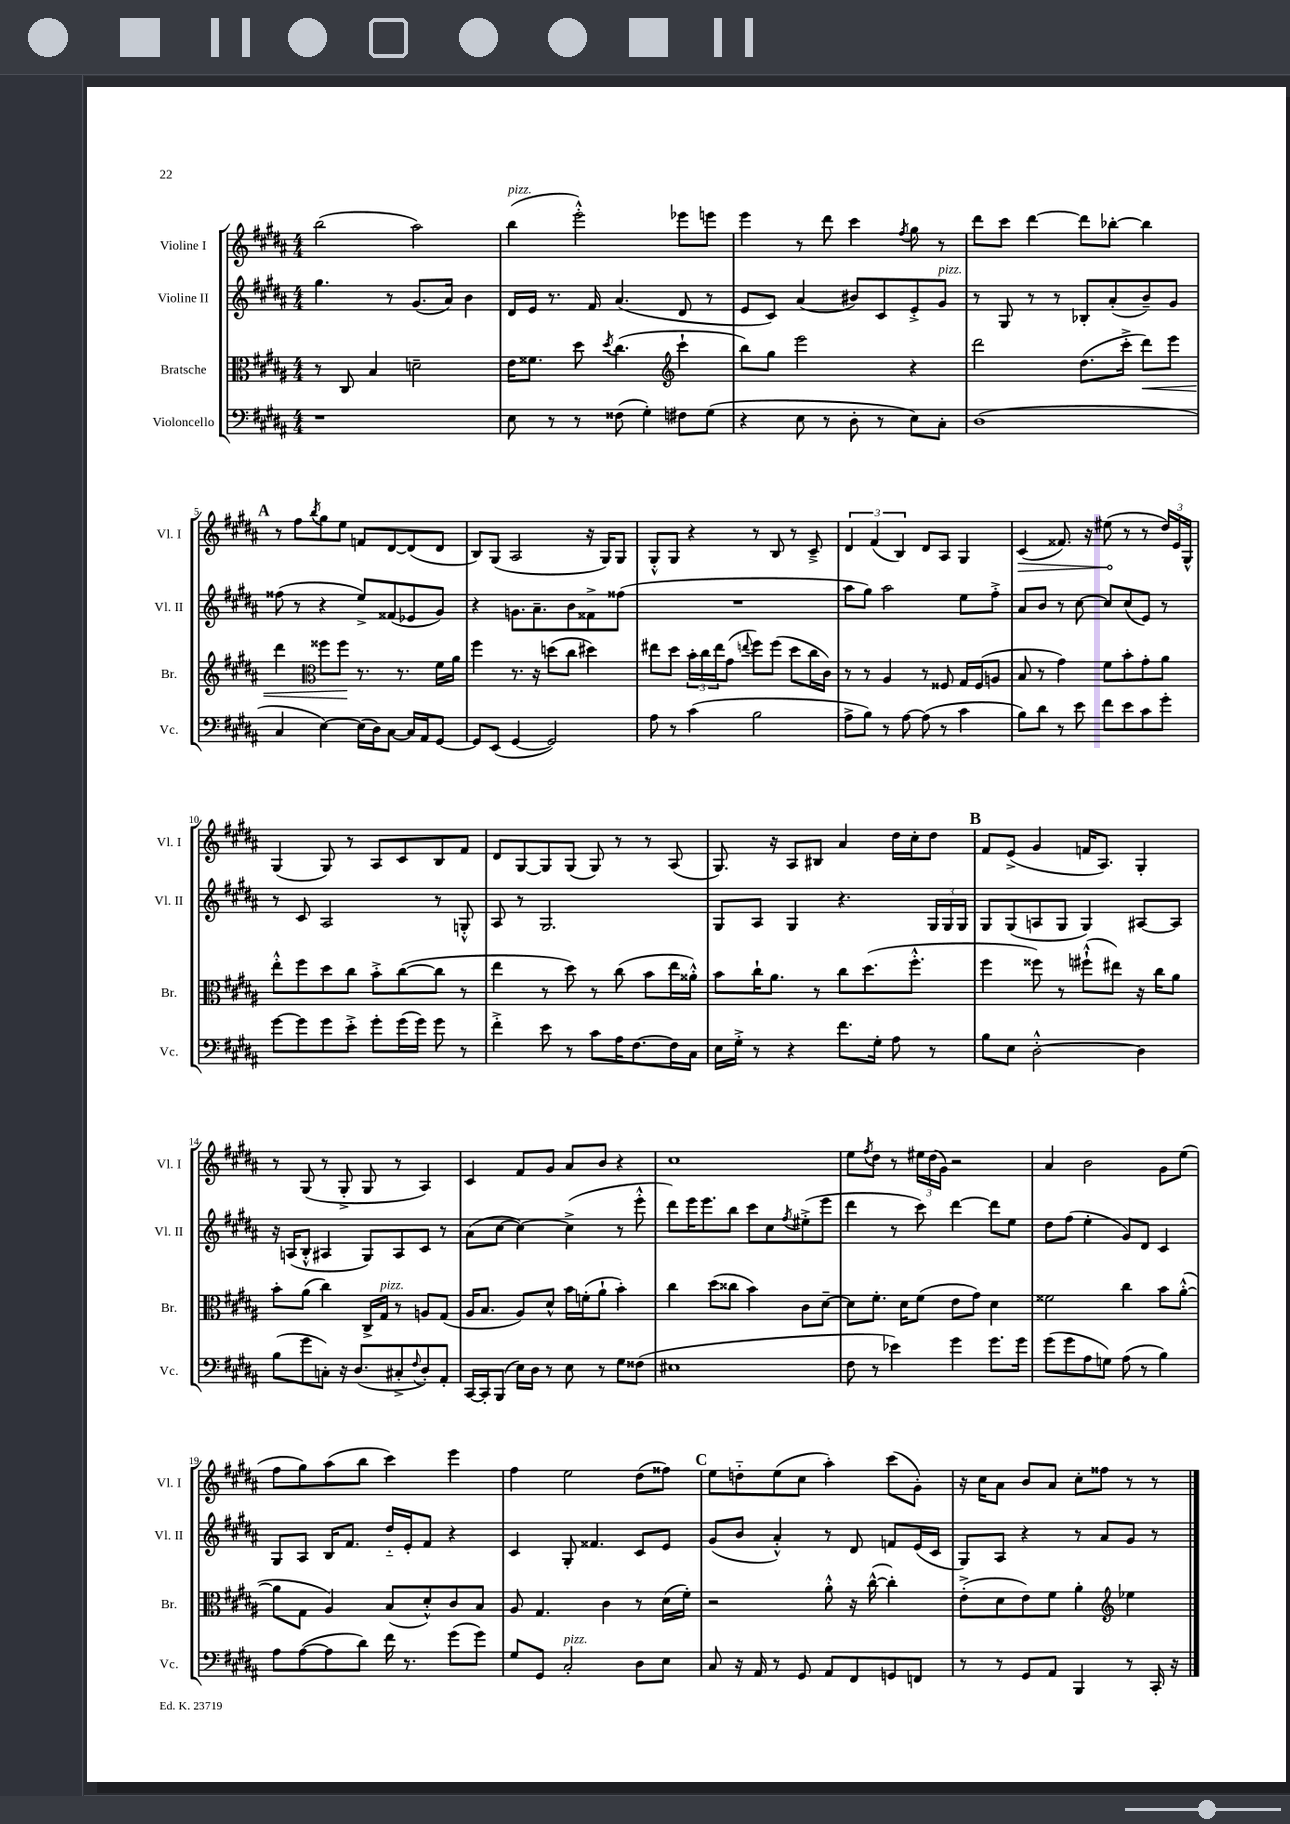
<<
\new StaffGroup <<
\new Staff = "s0" \with { instrumentName = "Violine I" shortInstrumentName = "Vl. I" } {
    \clef treble \key b \major \numericTimeSignature \time 4/4
    b''2( ais''2) |
    b''4^\markup { \italic "pizz." }( e'''2-.-^) ees'''8 e'''8 |
    e'''4 r8 dis'''8 cis'''4 \acciaccatura { fis''8 } gis''8 r8 |
    dis'''8 cis'''8 dis'''4~ dis'''8 bes''8~-. bes''4 |
    \mark \markup { \bold "A" } r8 fis''8 \acciaccatura { b''8 } gis''8 e''8 f'8 dis'8~ dis'8( dis'8 |
    b8) gis8( ais2 r16 gis16) gis8 |
    gis8-.-^ gis8 r4 r8 b8 r8 cis'8---> |
    \tuplet 3/2 { dis'4 fis'4( b4) } dis'8 ais8 gis4 |
    \once \override Hairpin.circled-tip = ##t cis'4\>( fisis'8.) r16 eis''8\!( r8 r8 \tuplet 3/2 { dis''16) e'16 gis16-^ } |
    gis4( gis8) r8 ais8 cis'8 b8 fis'8 |
    dis'8 gis8~ gis8 gis8( gis8) r8 r8 ais8( |
    gis8.) r16 ais8 bis8 ais'4 dis''16 cis''16-. dis''8 |
    \mark \markup { \bold "B" } fis'8 e'8->( gis'4 f'16 ais8.) gis4-. |
    r8 gis8( r8 gis8-.-> gis8 r8 ais4) |
    cis'4 fis'8 gis'8 ais'8 b'8 r4 |
    cis''1 |
    e''8 \acciaccatura { fis''8 } dis''8 r8 \tuplet 3/2 { eis''16 dis''16( gis'16) } r2 |
    ais'4 b'2 gis'8 e''8( |
    fis''8 gis''8) ais''8( b''8 cis'''4) e'''4 |
    fis''4 e''2 dis''8( fisis''8) |
    \mark \markup { \bold "C" } e''8 d''8-_ e''8( cis''8 ais''4-.) cis'''8( gis'8-.) |
    r16 cis''16 ais'8 b'8 ais'8 cis''8-. fisis''8 r8 r8 \bar "|." |
}
\new Staff = "s1" \with { instrumentName = "Violine II" shortInstrumentName = "Vl. II" } {
    \clef treble \key b \major \numericTimeSignature \time 4/4
    gis''4. r8 gis'8.( ais'16) b'4 |
    dis'16 e'16 r8. fis'16 ais'4.( dis'8 r8 |
    e'8 cis'8) ais'4( bis'8) cis'8 e'8-.-> gis'8^\markup { \italic "pizz." } |
    r8 gis8 r8 r8 bes8-. ais'8-.( b'8--) gis'8 |
    \mark \markup { \bold "A" } fisis''8( r8 r4 e''8->) fisis'8( ees'8 gis'8) |
    r4 g'8. ais'8.-- b'8 fisis'8-> fisis''8( |
    R1 |
    ais''8 gis''8) ais''2 e''8 fis''8-.-> |
    ais'8 b'8 r8 cis''8~ cis''8 cis''8( e'8) r8 |
    r8 cis'8 ais2 r8 g8-.-^ |
    ais8 r8 gis2. |
    gis8 ais8 gis4 r4. \tuplet 3/2 { gis16 gis16 gis16 } |
    \mark \markup { \bold "B" } gis8 gis8( a8 gis8 gis4) ais8~ ais8 |
    r16 a16( b8-.-^ ais4 gis8) ais8 cis'8 r8 |
    ais'8( cis''8~ cis''4~) cis''4->( r8 e'''8-.-^ |
    dis'''8) e'''16 e'''8. b''8 cis'''8 cis''8 \acciaccatura { fis''8 } eis''8-.->( e'''8 |
    dis'''4 r8 cis'''8) dis'''4~ dis'''8 e''8 |
    dis''8 fis''8( e''4-. gis'8) dis'8 cis'4 |
    gis8 ais8 b16 fis'8. dis''16-_ e'16-. fis'8 r4 |
    cis'4 gis8-. fisis'4. cis'8 e'8 |
    \mark \markup { \bold "C" } gis'8( b'8 ais'4-.-^) r8 dis'8 f'8 e'16( cis'16 |
    gis8) ais8 r4 r8 ais'8 gis'8 r8 \bar "|." |
}
\new Staff = "s2" \with { instrumentName = "Bratsche" shortInstrumentName = "Br." } {
    \clef alto \key b \major \numericTimeSignature \time 4/4
    r8 cis8 b4 d'2-- |
    e'16 fisis'8. dis''8 \acciaccatura { dis''8 } cis''4.( \clef treble cis'''4-! |
    b''8) gis''8 e'''2 r4 |
    dis'''2 dis''8.( cis'''16-.-> dis'''8\<) e'''8 |
    \mark \markup { \bold "A" } dis'''4 \clef alto fisis''8 fisis''8\! r8. r8. fis'16 ais'16 |
    fis''4 r8. r16 d''8( cis''8 dis''4) |
    eis''8 dis''8 \tuplet 3/2 { b'16-. cis''16 eis''16 } gis'8( \appoggiatura { e''8 } fis''8) fis''8( dis''8 cis''16 cis'16) |
    r8 r8 ais4 r8 fisis8 gis16 fisis16( a8 |
    b8 r8 gis'4) fis'8 b'8-. gis'8-. ais'8 |
    e''8-.-^ fis''8 dis''8 cis''8 b'8-.-> cis''8~( cis''8 r8 |
    e''4 r8 dis''8) r8 cis''8( b'8 e''16 aisis'16-.-^) |
    b'8 cis''16-! ais'8. r8 cis''8 dis''8.( fis''8.-.-^ |
    \mark \markup { \bold "B" } fis''4 fisis''8) r8 fis''8-!-^( eis''8) r16 cis''16 ais'8 |
    b'8-. ais'8( cis''4) cis16-> gis16^\markup { \italic "pizz." } r8 a8 gis8( |
    ais16 b8. ais8) dis'8-^ b'16 f'16-.( ais'8-! b'4-.) |
    cis''4 dis''8( cisis''8 b'4) cis'8 dis'8~-- |
    dis'8 fis'8.-. dis'16 fis'8( e'8 gis'8) dis'4 |
    fisis'2 cis''4 b'8 ais'8~-.-^( |
    ais'8 gis8 ais4) b8( dis'8-.-^) cis'8 b8 |
    ais8 gis4. cis'4 r8 dis'16( fis'16-.) |
    \mark \markup { \bold "C" } r2 ais'8-.-^ r16 cis''16~-^( cis''4-.) |
    e'8-.->( dis'8 e'8) fis'8 ais'4-. \clef treble ees''4 \bar "|." |
}
\new Staff = "s3" \with { instrumentName = "Violoncello" shortInstrumentName = "Vc." } {
    \clef bass \key b \major \numericTimeSignature \time 4/4
    r1 |
    e8 r8 r8 fisis8( gis4-.) fis8 gis8( |
    r4 e8 r8 dis8-. r8 e8) cis8-. |
    dis1( |
    \mark \markup { \bold "A" } cis4 e4~) e16( dis16) cis8~ cis16 ais,16 gis,8~ |
    gis,8 e,8( gis,4~ gis,2) |
    ais8 r8 cis'4( b2 |
    ais8-> b8) r8 ais8~ ais8( r8 cis'4 |
    b8) dis'8 r8 e'8 fis'8 e'8 cis'8 gis'8-. |
    gis'8~ gis'8 gis'8 e'8-.-> gis'8-. gis'16( gis'16) gis'8 r8 |
    fis'4-.-> e'8 r8 cis'8 ais16 fis8.~ fis16 cis16 |
    e16 gis16-.-> r8 r4 fis'8. gis16-. ais8 r8 |
    \mark \markup { \bold "B" } b8 e8 dis2~-.-^ dis4 |
    b8( gis'8 c8-.) r16 dis8.( cis8-.-> \appoggiatura { fis8 } dis8-.) ais,8-. |
    cis,16~ cis,16-. b,,8( e16) dis16 r8 e8 r8 gis8 fisis8( |
    eis1 |
    fis8 r8 ees'4) gis'4 gis'8. gis'16 |
    gis'8( gis'8 ais8 g8) ais8( r8 b4) |
    ais8 ais8~( ais8 dis'8) fis'16 r8. gis'8( gis'8) |
    gis8 gis,8 cis2-.^\markup { \italic "pizz." } dis8 e8 |
    \mark \markup { \bold "C" } cis8 r16 ais,16 r8 gis,8 ais,8 fis,8 g,8 f,8 |
    r8 r8 gis,8 ais,8 b,,4 r8 cis,16-. r16 \bar "|." |
}
>>
>>
